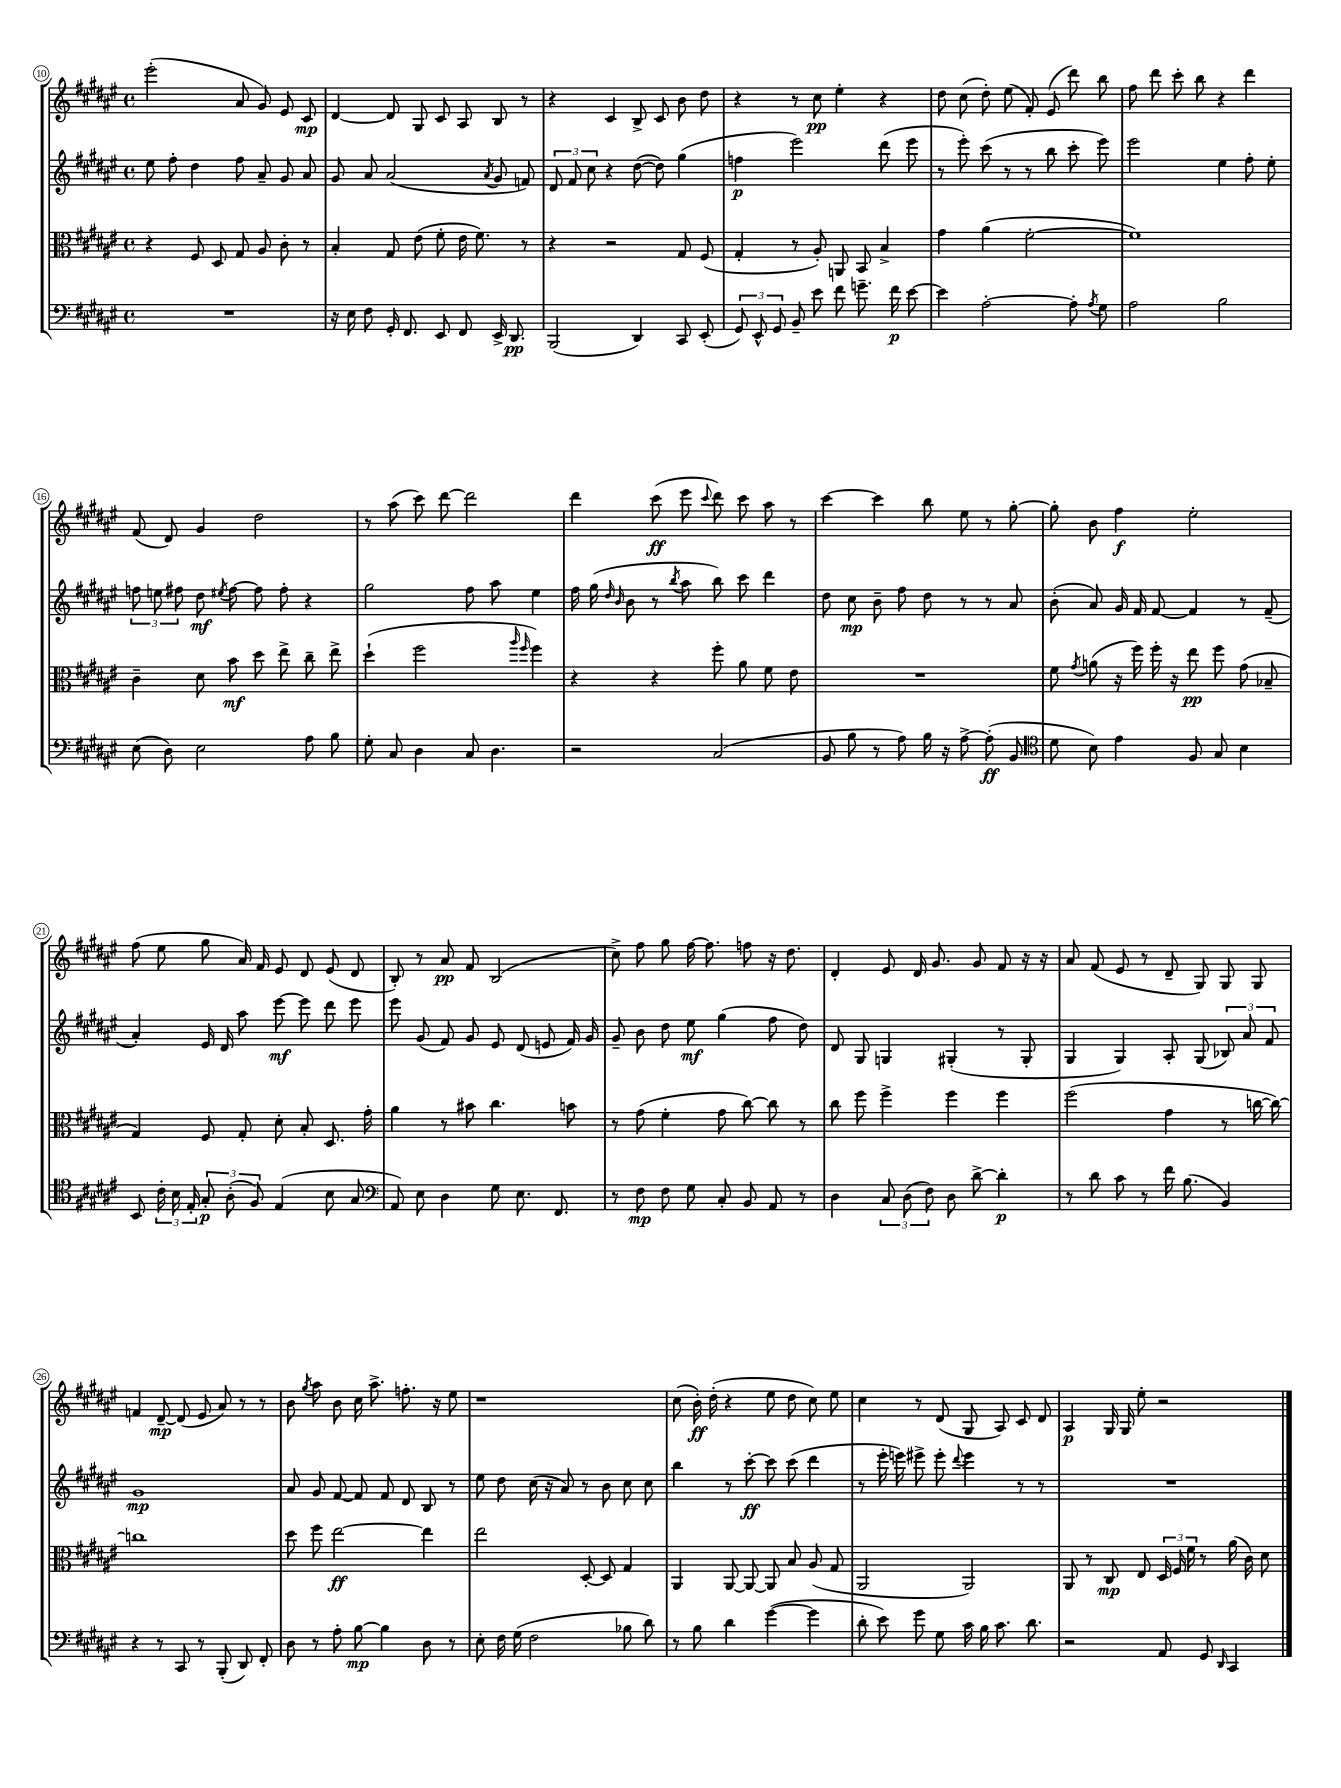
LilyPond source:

<<
\new StaffGroup <<
\new Staff = "s0" {
    \clef treble \key fis \major \defaultTimeSignature \time 4/4
    \autoBeamOff eis'''2-.( ais'8 gis'8) eis'8 cis'8\mp |
    dis'4~ dis'8 gis8 cis'8 ais8 b8 r8 |
    r4 cis'4 b8-> cis'8 b'8 dis''8 |
    r4 r8 cis''8\pp eis''4-. r4 |
    dis''8 cis''8( dis''8-.) eis''8( fis'8-.) eis'8( dis'''8) b''8 |
    fis''8 dis'''8 cis'''8-. b''8 r4 dis'''4 |
    fis'8( dis'8) gis'4 dis''2 |
    r8 ais''8( cis'''8) dis'''8~ dis'''2 |
    dis'''4 cis'''8\ff( eis'''8 \appoggiatura { cis'''8 } dis'''8) cis'''8 ais''8 r8 |
    cis'''4~ cis'''4 b''8 eis''8 r8 gis''8~-. |
    gis''8-. b'8 fis''4\f eis''2-. |
    fis''8( eis''8 gis''8 ais'16) fis'16 eis'8 dis'8 eis'8( dis'8 |
    b8-.) r8 ais'8\pp fis'8 b2( |
    cis''8->) fis''8 gis''8 fis''16~ fis''8. f''8 r16 dis''8. |
    dis'4-. eis'8 dis'16 gis'8. gis'8 fis'8 r16 r16 |
    ais'8 fis'8( eis'8 r8 dis'8-- gis8) gis8 gis8 |
    f'4 dis'8~--\mp dis'8( eis'8 ais'8) r8 r8 |
    b'8 \acciaccatura { gis''8 } ais''8 b'8 cis''16 ais''8.-> f''8.-. r16 eis''8 |
    r1 |
    cis''8( b'16-.\ff) dis''16-.( r4 eis''8 dis''8 cis''8) eis''8 |
    cis''4 r8 dis'8( gis8 ais8) cis'8 dis'8 |
    ais4\p gis16 gis16 eis''8-. r2 \bar "|." |
}
\new Staff = "s1" {
    \clef treble \key fis \major \defaultTimeSignature \time 4/4
    \autoBeamOff eis''8 fis''8-. dis''4 fis''8 ais'8-- gis'8 ais'8 |
    gis'8 ais'8 ais'2( \acciaccatura { ais'8 } gis'8 f'8) |
    \tuplet 3/2 { dis'8 fis'8 cis''8 } r4 dis''8~( dis''8) gis''4( |
    f''4\p eis'''2) dis'''8( eis'''8 |
    r8 eis'''8-.) cis'''8( r8 r8 b''8 cis'''8-. eis'''8) |
    eis'''2 eis''4 fis''8-. eis''8-. |
    \tuplet 3/2 { f''8 e''8 fis''8 } dis''8\mf \acciaccatura { eis''8 } fis''8~ fis''8 fis''8-. r4 |
    gis''2 fis''8 ais''8 eis''4 |
    fis''16 gis''16( \grace { dis''16 b'16 } b'8 r8 \acciaccatura { b''8 } ais''8 b''8) cis'''8 dis'''4 |
    dis''8 cis''8\mp b'8-- fis''8 dis''8 r8 r8 ais'8 |
    b'8-.( ais'8) gis'16 fis'16 fis'8~ fis'4 r8 fis'8--( |
    ais'4-.) eis'16 dis'16 ais''8 eis'''8~\mf eis'''8 dis'''8 eis'''8 |
    eis'''8 gis'8( fis'8) gis'8 eis'8 dis'8( e'8 fis'16) gis'16 |
    gis'8-- b'8 dis''8 eis''8\mf gis''4( fis''8 dis''8) |
    dis'8 gis8 g4 gis4-.( r8 gis8-. |
    gis4 gis4) ais8-. gis8( \tuplet 3/2 { bes8) ais'8 fis'8 } |
    gis'1\mp |
    ais'8 gis'8 fis'8~ fis'8 fis'8 dis'8 b8 r8 |
    eis''8 dis''8 cis''16( r16 ais'8) r8 b'8 cis''8 cis''8 |
    b''4 r8 cis'''8~-.\ff cis'''8 cis'''8( dis'''4 |
    r8 eis'''16-. e'''16) eis'''8-> eis'''8-. \appoggiatura { dis'''8 } eis'''4 r8 r8 |
    R1 \bar "|." |
}
\new Staff = "s2" {
    \clef alto \key fis \major \defaultTimeSignature \time 4/4
    \autoBeamOff r4 fis8 dis8 gis8 ais8 cis'8-. r8 |
    b4-. gis8 eis'8( fis'8-. eis'16 fis'8.) r8 |
    r4 r2 gis8 fis8( |
    gis4-. r8 ais8-.) a,8 b,8 b4-> |
    gis'4 ais'4( fis'2~-. |
    fis'1) |
    cis'4-- dis'8 b'8\mf dis''8 eis''8-> cis''8-- eis''8-> |
    dis''4-!( fis''2 \grace { ais''16 fis''16 } fis''4) |
    r4 r4 fis''8-. ais'8 fis'8 eis'8 |
    R1 |
    fis'8 \acciaccatura { gis'8 } a'8( r16 fis''16) fis''16-. r16 eis''8\pp fis''8 gis'8( bes8-- |
    gis4) fis8 gis8-. dis'8-. b8-. dis8. gis'16-. |
    ais'4 r8 bis'8 cis''4. b'8 |
    r8 gis'8( fis'4-. gis'8 cis''8~) cis''8 r8 |
    cis''8 fis''8 fis''4-> fis''4 fis''4 |
    fis''2( gis'4 r8 c''16~ c''16~) |
    c''1 |
    dis''8 fis''8 eis''2~\ff eis''4 |
    eis''2 dis8~-. dis8 gis4 |
    ais,4 ais,8~ ais,8~ ais,8 b8 ais8( gis8 |
    ais,2 ais,2) |
    ais,8 r8 cis8\mp eis8 \tuplet 3/2 { dis16 fis16 fis'16 } r8 ais'16( cis'16) dis'8 \bar "|." |
}
\new Staff = "s3" {
    \clef bass \key fis \major \defaultTimeSignature \time 4/4
    \autoBeamOff R1 |
    r16 eis16 fis8 gis,16-. fis,8. eis,8 fis,8 eis,16-> dis,8.\pp |
    b,,2( dis,4) cis,8 eis,8-.( |
    \tuplet 3/2 { gis,8) eis,8-^ gis,8 } b,8-- eis'8 fis'8 g'8.-- fis'16\p eis'8~ |
    eis'4 ais2~-. ais8-. \acciaccatura { ais8 } gis8 |
    ais2 b2 |
    eis8( dis8) eis2 ais8 b8 |
    gis8-. cis8 dis4 cis8 dis4. |
    r2 cis2( |
    b,8 b8 r8 ais8) b16 r16 ais8~-> ais8-.\ff( b,8 |
    \clef tenor dis'8 b8) eis'4 fis8 gis8 b4 |
    b,8 \tuplet 3/2 { cis'16-. b16 eis16-. } \tuplet 3/2 { gis8-.\p ais8-.( fis8) } eis4( b8 gis8 |
    \clef bass ais,8) eis8 dis4 gis8 eis8. fis,8. |
    r8 fis8\mp fis8 gis8 cis8-. b,8 ais,8 r8 |
    dis4 \tuplet 3/2 { cis8 dis8( fis8) } dis8 dis'8~-> dis'4-.\p |
    r8 dis'8 cis'8 r8 fis'16 b8.( b,4) |
    r4 r8 cis,8 r8 b,,8-.( dis,8) fis,8-. |
    dis8 r8 ais8-. b8~\mp b4 dis8 r8 |
    eis8-. fis16 gis16( fis2 bes8 dis'8) |
    r8 b8 dis'4 gis'4~( gis'4 |
    dis'8-. eis'8) gis'8 gis8 cis'16 b16 cis'8. dis'8. |
    r2 ais,8 gis,8 \grace { dis,16 } cis,4 \bar "|." |
}
>>
>>
\layout { \context { \Score currentBarNumber = #10 \override BarNumber.stencil = #(make-stencil-circler 0.1 0.3 ly:text-interface::print) } }
